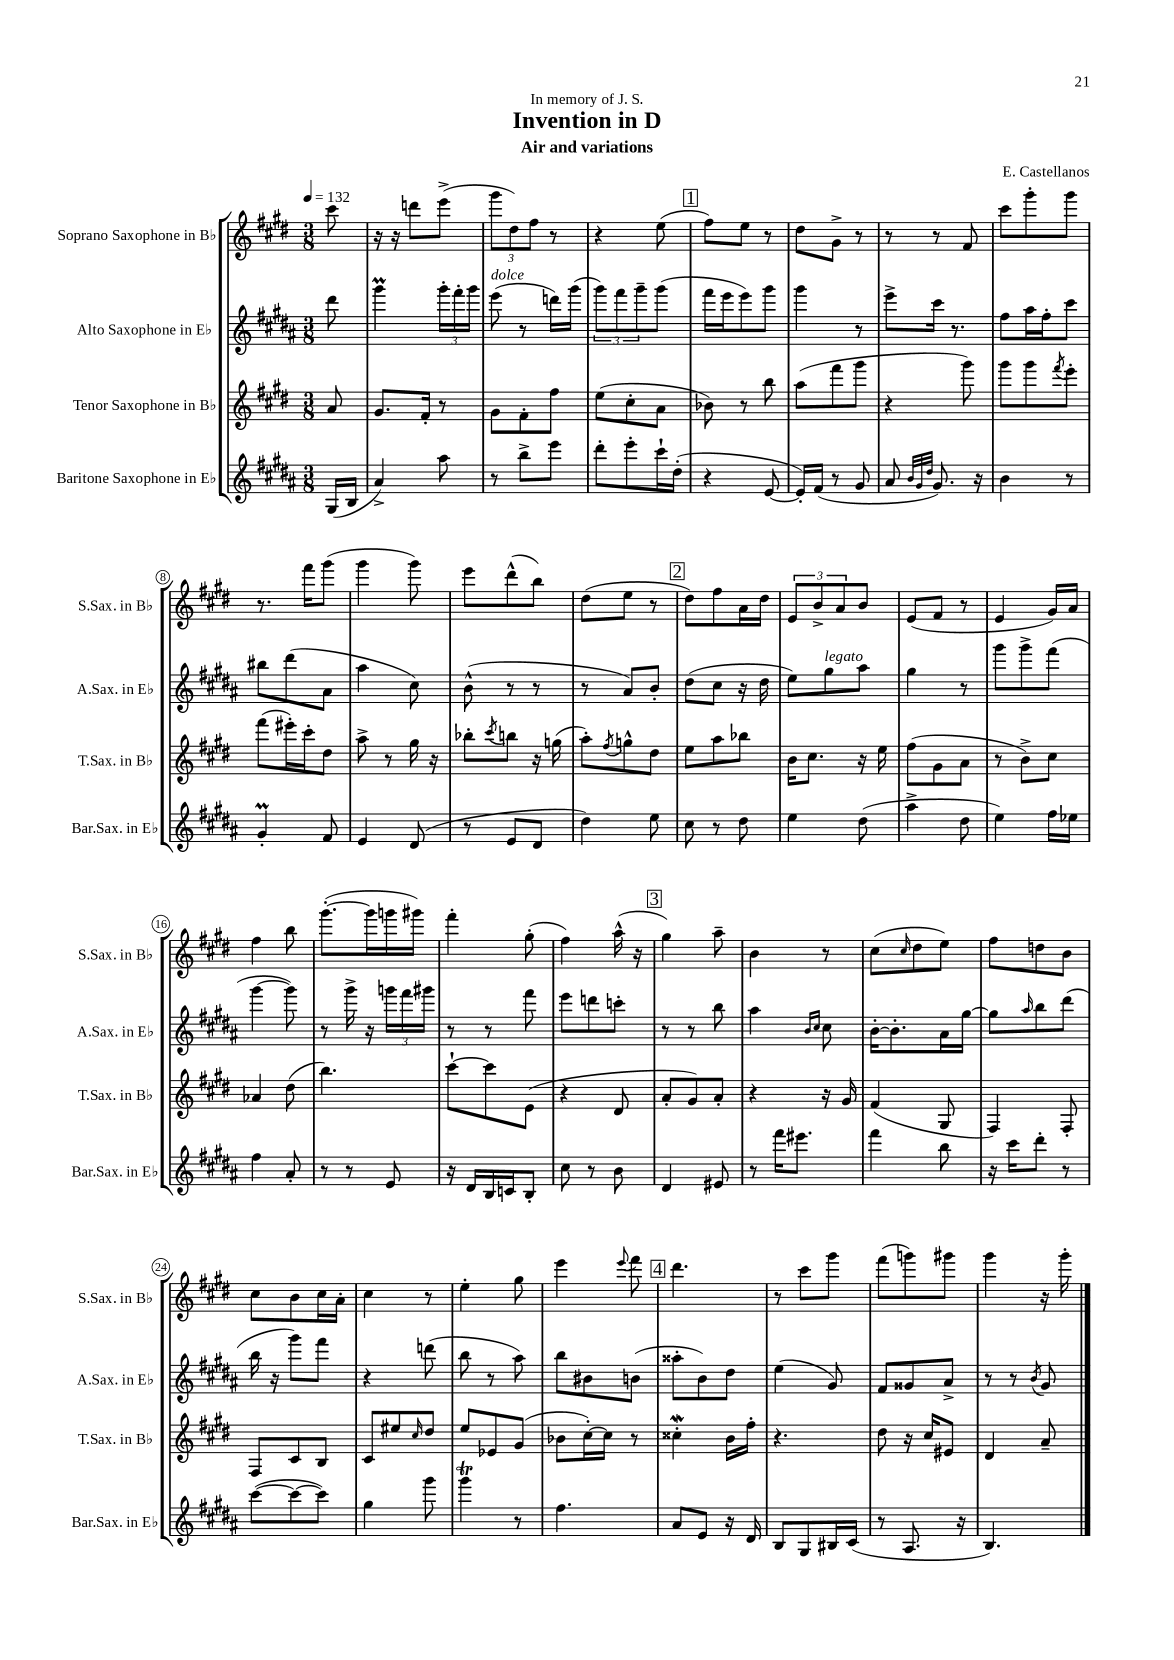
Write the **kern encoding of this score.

**kern	**kern	**kern	**kern
*part4	*part3	*part2	*part1
*staff4	*staff3	*staff2	*staff1
*I"Baritone Saxophone in E♭	*I"Tenor Saxophone in B♭	*I"Alto Saxophone in E♭	*I"Soprano Saxophone in B♭
*I'Bar.Sax. in E♭	*I'T.Sax. in B♭	*I'A.Sax. in E♭	*I'S.Sax. in B♭
*clefG2	*clefG2	*clefG2	*clefG2
*k[f#c#g#d#a#]	*k[f#c#g#d#]	*k[f#c#g#d#a#]	*k[f#c#g#d#]
*M3/8	*M3/8	*M3/8	*M3/8
*MM132	*MM132	*MM132	*MM132
=	=	=	=
(16G#/LL	8a/	8ddd#\	8ccc#\
16B/JJ	.	.	.
=1	=1	=1	=1
4a#^/)	8.g#/L	4ggg#M\	16r
.	.	.	16r
.	.	.	8dddn\L
.	16f#'/Jk	.	.
8aa#\	8r	24ggg#'\LL	(8eee^\J
.	.	24fff#'\	.
.	.	24ggg#\JJ	.
=2	=2	=2	=2
!	!	!LO:TX:a:i:t=dolce	!
8r	8g#\L	(8eee\	12ggg#\L
.	.	.	12dd#\)
8bb^\L	8f#'\	8r	.
.	.	.	12ff#\J
8eee\J	8ff#\J	16dddn\LL)	8r
.	.	(16ggg#\JJ	.
=3	=3	=3	=3
8ddd#'\L	(8ee\L	12ggg#\L)	4r
.	.	12fff#\	.
8eee'\	8cc#'\	.	.
.	.	12ggg#~\	.
16ccc#`\L	8a\J	(8ggg#\J	(8ee\
(16dd#'\JJ	.	.	.
!!LO:REH:place=s1:t=1
=4	=4	=4	=4
4r	8b-X\)	16fff#\LL	8ff#\L)
.	.	16eee\J	.
.	8r	8eee\)	8ee\J
[8e/	8bb\	8ggg#\J	8r
=5	=5	=5	=5
16e'/LL])	(8aa\L	4ggg#\	8dd#\L
(16f#/JJ	.	.	.
8r	8fff#\	.	8g#^\J
8g#/	8ggg#\J	8r	8r
=6	=6	=6	=6
8a#/	4r	8eee^\L	8r
32qqb/LLL	.	.	.
32qqg#/	.	.	.
32qqdd#/JJJ	.	.	.
8.g#/)	.	16ccc#\Jk	8r
.	.	8.r	.
.	8ggg#\)	.	8f#/
16r	.	.	.
=7	=7	=7	=7
4b\	8ggg#\L	8ff#\L	8ccc#\L
.	8ggg#\	16aa#\L	8ggg#'\
.	.	16ff#'\J	.
.	8qfff#/	.	.
8r	8eee'\J	8ccc#\J	8ggg#\J
!!LO:LB:g=z
=8	=8	=8	=8
4g#M'/	(8fff#\L	8bb#X\L	8.r
.	16eee#X'\L)	(8ddd#\	.
.	16ccc#'\J	.	16fff#\KL
8f#/	8dd#\J	8a#\J	(8ggg#\J
=9	=9	=9	=9
4e/	8aa^\	4aa#\	4ggg#\
.	8r	.	.
(8d#/	16gg#\	8cc#\)	8ggg#\)
.	16r	.	.
=10	=10	=10	=10
8r	8bb-X'\L	(8b^^\	8eee\L
.	8qccc#/	.	.
8e/L	8bbn\J	8r	(8ddd#^^\
8d#/J	16r	8r	8bb\J)
.	(16ggn\	.	.
=11	=11	=11	=11
4dd#\)	8aa'\L)	8r	(8dd#\L
.	8qff#/	.	.
.	8ggn^^\	8a#/L)	8ee\J
8ee\	8dd#\J	8b'/J	8r
!!LO:REH:place=s1:t=2
=12	=12	=12	=12
8cc#\	8ee\L	(8dd#\L	8dd#\L)
8r	8aa\	8cc#\J	8ff#\
8dd#\	8bb-X\J	16r	16a\L
.	.	16dd#\	16dd#\JJ
=13	=13	=13	=13
4ee\	16b\KL	8ee\L)	12e/L
.	8.cc#\J	.	.
.	.	.	12b^/
!	!	!LO:TX:a:i:t=legato	!
.	.	8gg#\	.
.	.	.	12a/
(8dd#\	16r	8aa#\J	8b/J
.	16ee\	.	.
=14	=14	=14	=14
4aa#^\	(8ff#\L	4gg#\	(8e/L
.	8g#\	.	8f#/J
8dd#\	8a\J	8r	8r
=15	=15	=15	=15
4ee\)	8r	8ggg#\L	4e/
.	8b^\L)	8ggg#^\	.
16ff#\LL	8cc#\J	(8fff#\J	16g#/LL)
16ee-X\JJ	.	.	16a/JJ
!!LO:LB:g=z
=16	=16	=16	=16
4ff#\	4a-X/	[4ggg#\	4ff#\
8a#'/	(8dd#\	8ggg#\])	8bb\
=17	=17	=17	=17
8r	4.bb\)	8r	([8.ggg#'\L
8r	.	16ggg#^\	.
.	.	16r	16ggg#\L]
8e/	.	24gggn\LL	16gggn\
.	.	24fff#\	.
.	.	.	16ggg#X\JJ)
.	.	24ggg#X\JJ	.
=18	=18	=18	=18
16r	[8ccc#`\L	8r	4fff#'\
16d#/LL	.	.	.
16B/	8ccc#\]	8r	.
16cn/J	.	.	.
8B'/J	(8e\J	8fff#\	(8gg#'\
=19	=19	=19	=19
8cc#\	4r	8eee\L	4ff#\)
8r	.	8dddn\	.
8b\	8d#/	8cccn'\J	(16aa^^\
.	.	.	16r
!!LO:REH:place=s1:t=3
=20	=20	=20	=20
4d#/	8a'/L	8r	4gg#\)
.	8g#/)	8r	.
8e#X/	8a'/J	8bb\	8aa~\
=21	=21	=21	=21
8r	4r	4aa#\	4b\
16fff#\KL	.	.	.
8.eee#X\J	.	.	.
.	.	16qqb/LL	.
.	.	16qqcc#/JJ	.
.	16r	8cc#\	8r
.	16g#/	.	.
=22	=22	=22	=22
4fff#\	(4f#/	[16b'\KL	(8cc#\L
.	.	8.b'\]	.
.	.	.	16qqcc#/
.	.	.	8dd#\
8bb\	8G#/	16a#\L	8ee\J)
.	.	[16gg#\JJ	.
=23	=23	=23	=23
16r	4F#/)	8gg#\L]	8ff#\L
16ccc#\KL	.	.	.
.	.	16qqaa#/	.
8ddd#'\J	.	8bb\	8ddn\
8r	8F#'/	(8ddd#\J	8b\J
!!LO:LB:g=z
=24	=24	=24	=24
([8ccc#\L	8F#/L	16bb\	8cc#\L
.	.	16r	.
8ccc#\_	8c#/	8ggg#\L)	8b\
8ccc#\J])	8B/J	8fff#\J	16cc#\L
.	.	.	16a'\JJ
=25	=25	=25	=25
4gg#\	8c#/L	4r	4cc#\
.	8ee#X/	.	.
.	16qqcc#/	.	.
8ggg#\	8dd#/J	(8dddn\	8r
=26	=26	=26	=26
4ggg#T\	8ee/L	8bb\	4ee'\
.	8e-X/	8r	.
8r	(8g#/J	8aa#\)	8gg#\
=27	=27	=27	=27
4.ff#\	8b-X\L	8bb\L	4eee\
.	[16cc#'\L)	8b#X\	.
.	16cc#\JJ]	.	.
.	.	.	8qqeee/
.	8r	(8bn\J	8fff#\
!!LO:REH:place=s1:t=4
=28	=28	=28	=28
8a#/L	4cc##XW'\	8aa##X'\L	4.ddd#\
8e/J	.	8b\)	.
16r	16b\LL	8dd#\J	.
16d#/	16ff#'\JJ	.	.
=29	=29	=29	=29
8B/L	4.r	(4ee\	8r
8G#/	.	.	8ccc#\L
16B#X/L	.	8g#/)	8ggg#\J
(16c#/JJ	.	.	.
=30	=30	=30	=30
8r	8dd#\	8f#/L	(8fff#\L
8.A#/	16r	8g##X/	8gggn\)
.	16cc#/KL	.	.
.	8e#X/J	8a#^/J	8ggg#X\J
16r	.	.	.
=31	=31	=31	=31
4.B/)	4d#/	8r	4ggg#\
.	.	8r	.
.	.	8qb/	.
.	8a~/	8g#/	16r
.	.	.	16ggg#'\
==	==	==	==
*-	*-	*-	*-
